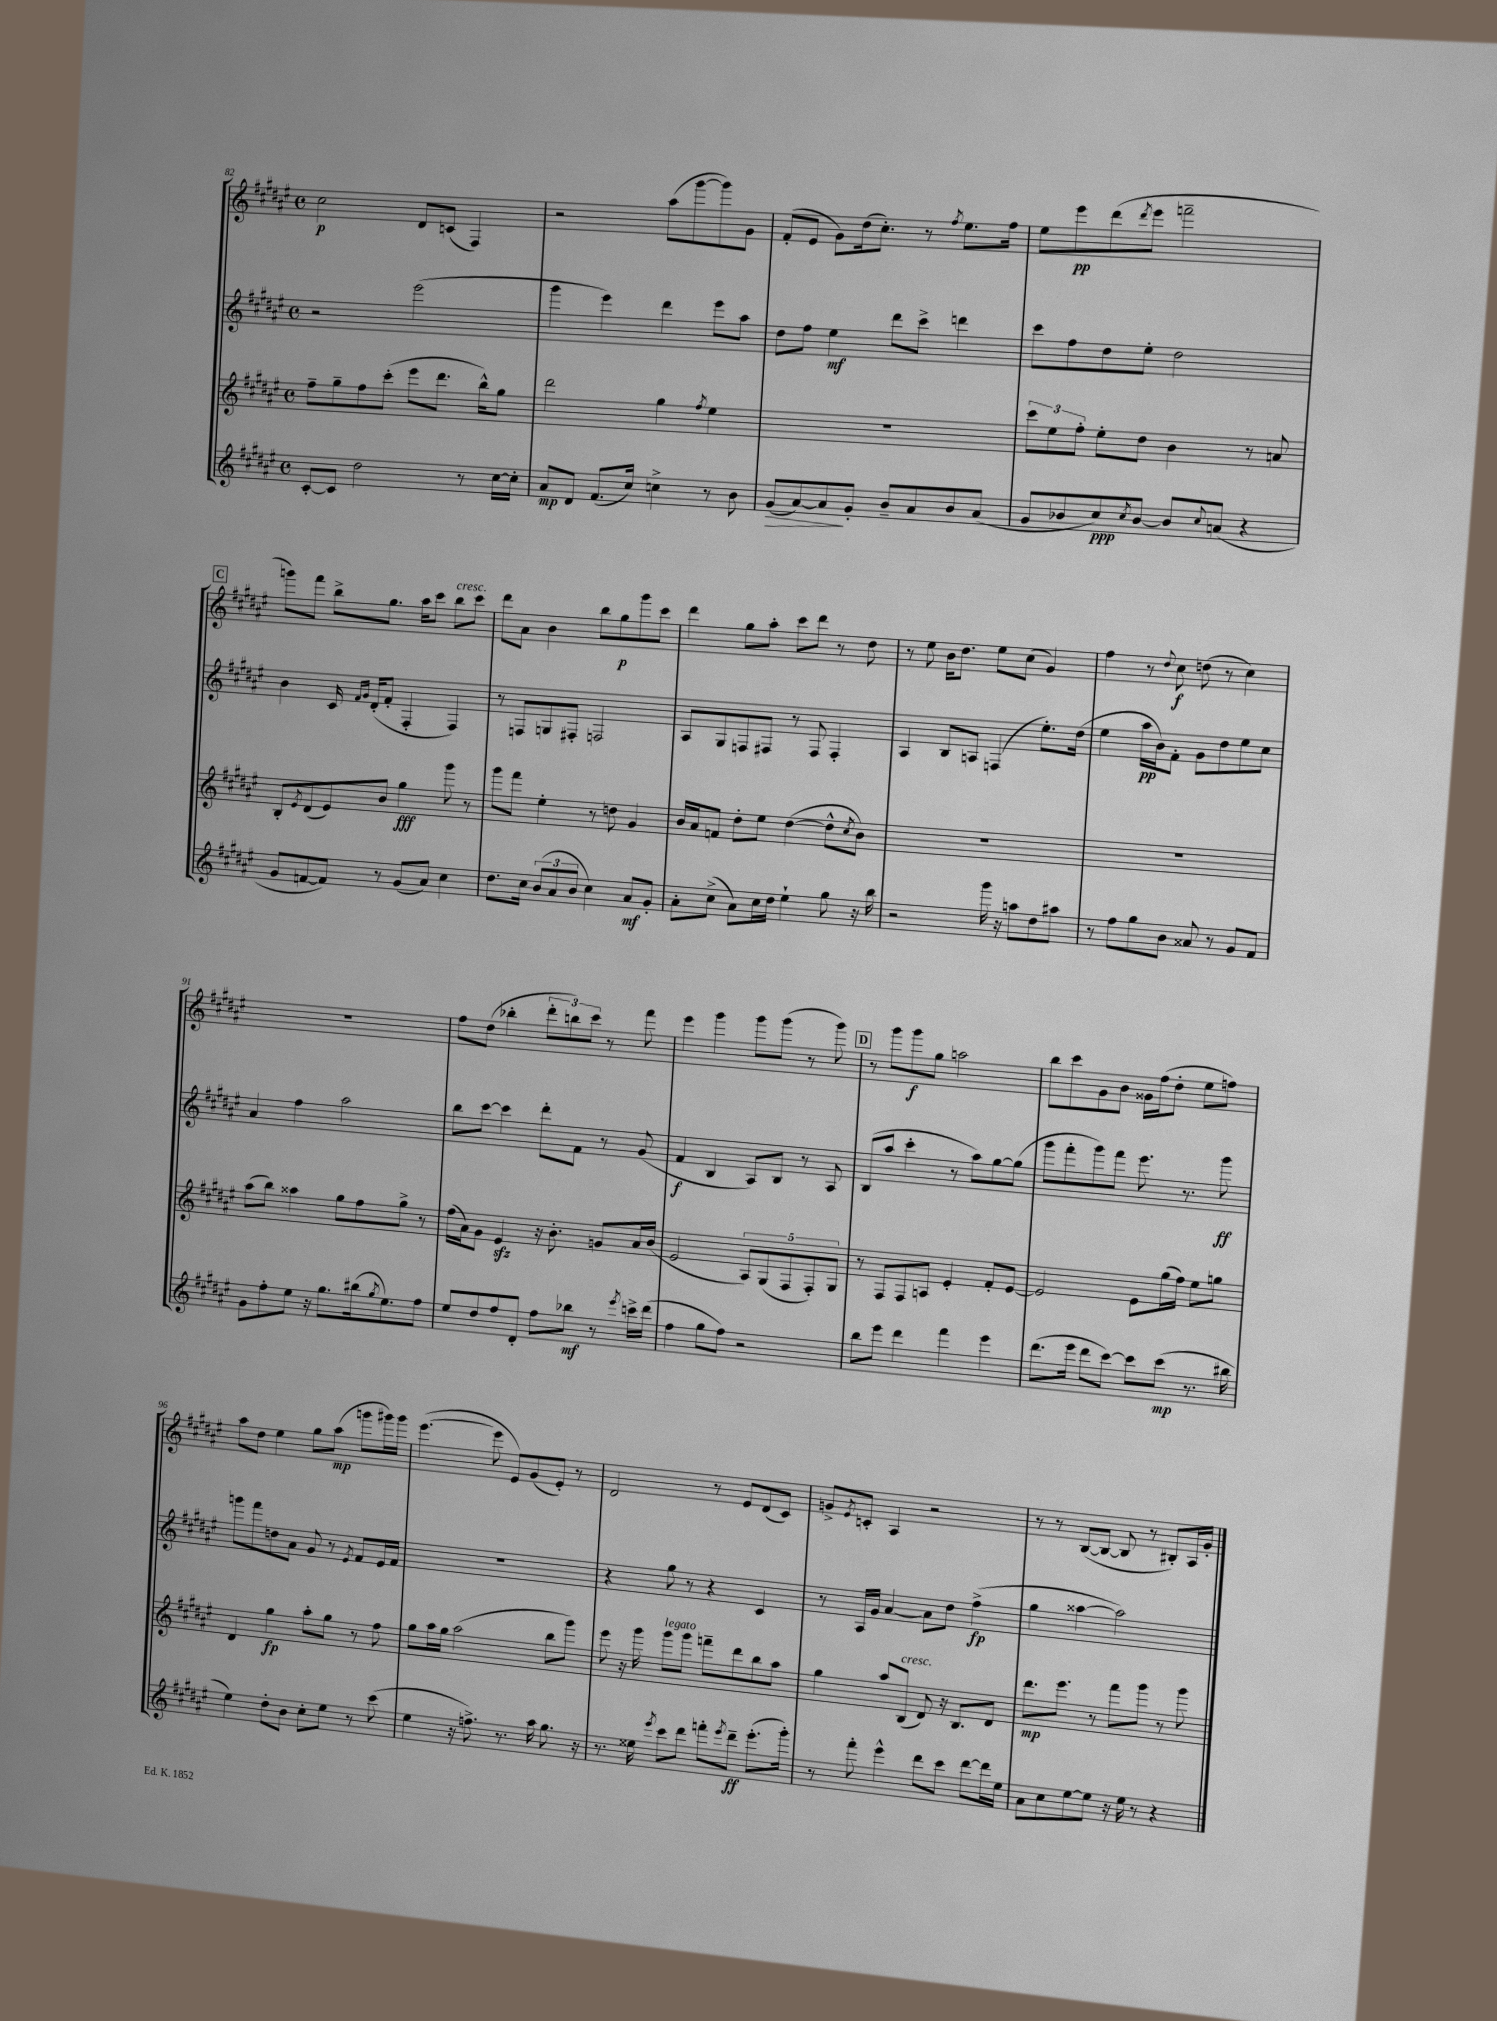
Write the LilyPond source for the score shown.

<<
\new StaffGroup <<
\new Staff = "s0" {
    \clef treble \key fis \major \defaultTimeSignature \time 4/4
    cis''2\p dis'8 c'8( fis4) |
    r2 ais''8( gis'''8~ gis'''8) gis'8 |
    fis'8-.( eis'8 gis'8) dis''16( cis''8.-.) r8 \acciaccatura { fis''8 } eis''8. fis''16 |
    eis''8 eis'''8\pp dis'''8( \acciaccatura { dis'''8 } eis'''8 f'''2-- |
    \mark \markup { \box "C" } g'''8) fis'''8 b''8-> gis''8. ais''16 cis'''8 b''8^\markup { \italic "cresc." } cis'''8 |
    dis'''8 ais'8 b'4 b''8 gis''8\p gis'''8 cis'''8 |
    dis'''4 gis''8 ais''8-. cis'''8 dis'''8 r8 dis''8 |
    r8 eis''8 b'16 dis''8. eis''8 cis''8( gis'4) |
    fis''4 r8 \appoggiatura { dis''8 } cis''8\f d''8( r8 cis''4) |
    R1 |
    fis''8 dis''8( bes''4-. \tuplet 3/2 { dis'''8-. b''8) cis'''8 } r8 fis'''8 |
    eis'''4 gis'''4 gis'''8 gis'''8( r8 gis'''8) |
    \mark \markup { \box "D" } r8 gis'''8 gis'''8\f gis''8 a''2 |
    b''8 cis'''8 gis'8 b'8 gisis'16 fis''16( dis''8-. eis''8 f''8) |
    ais''8 dis''8 eis''4 gis''8 ais''8\mp( g'''8 gis'''16) gis'''16 |
    eis'''4.~( eis'''8 eis'8) gis'8( eis'8-.) r8 |
    dis'2 r8 eis'8 dis'8( cis'8) |
    g'8-> \acciaccatura { eis'8 } c'8-. ais4 r2 |
    r8 r8 b8~( b8~ b8 r8 bis8-.) ais16 gis'16-. \bar "|." |
}
\new Staff = "s1" {
    \clef treble \key fis \major \defaultTimeSignature \time 4/4
    r2 eis'''2( |
    gis'''4 eis'''4) dis'''4 eis'''8 ais''8 |
    dis''8 fis''8 eis''4\mf dis'''8 cis'''8-> d'''4 |
    cis'''8 fis''8 dis''8 eis''8-. dis''2 |
    \mark \markup { \box "C" } b'4 cis'16 \grace { fis'16 gis'16 } dis'16-.( fis'8-. fis4-. fis4) |
    r8 f8 g8 fis8-. f2 |
    ais8 gis8 f8 fis8 r8 fis8 fis4-. |
    ais4 b8 a8 f4( eis''8.-.) dis''16( |
    eis''4 ais''16\pp b'16) fis'8-. gis'8 dis''8 eis''8 cis''8 |
    ais'4 fis''4 ais''2 |
    b''8 cis'''8~ cis'''4 dis'''8-. fis'8 r8 gis'8( |
    fis'4\f b4 ais8) b8 r8 ais8 |
    \mark \markup { \box "D" } b8( ais''8 cis'''4-. r8 ais''8) gis''8~ gis''8( |
    gis'''8 fis'''8-. gis'''8) fis'''8 eis'''8. r8. gis'''8\ff |
    g'''8 fis'''8 d''8 ais'8 gis'8 r8 \acciaccatura { eis'8 } fis'8 eis'16 fis'16 |
    R1 |
    r4 gis''8 r8 r4 cis'4 |
    r8 ais16 gis'16 ais'4~ ais'8 dis''8 fis''4->\fp( |
    gis''4 aisis''4~ aisis''2) \bar "|." |
}
\new Staff = "s2" {
    \clef treble \key fis \major \defaultTimeSignature \time 4/4
    fis''8-- gis''8-- fis''8 cis'''8-.( eis'''8 dis'''8. b''16-^) gis''8 |
    dis'''2 gis''4 \acciaccatura { fis''8 } eis''4 |
    R1 |
    \tuplet 3/2 { cis'''8 eis''8 fis''8-. } eis''8-. dis''8 b'4 r8 a'8 |
    \mark \markup { \box "C" } b8-. \acciaccatura { eis'8 } dis'8( eis'8) b'8 gis''4\fff gis'''8 r8 |
    gis'''8 fis'''8 eis''4-. r8 d''8 gis'4 |
    b'16 ais'16 f'8 dis''8-. eis''8 dis''4~( dis''8-^ \acciaccatura { cis''8 } b'8) |
    R1 |
    R1 |
    ais''8( b''8) aisis''4 gis''8 fis''8 gis''8-> r8 |
    fis''16( ais'16) gis'8 eis'4\sfz r16 b'8.-. g'8 ais'16 b'16( |
    eis'2 \tuplet 5/4 { ais8) gis8( fis8 fis8-.) gis8 } |
    \mark \markup { \box "D" } r8 fis8 fis8 a8 eis'4-. fis'8-. eis'8~ |
    eis'2 eis'8 gis''16( fis''16) eis''8 g''8 |
    dis'4 gis''4\fp ais''8-. gis''8 r8 fis''8 |
    gis''8 ais''16 gis''16 ais''2( b''8 gis'''8) |
    eis'''8 r16 gis'''16 gis'''8^\markup { \italic "legato" } gis'''8 f'''8-- dis'''8 b''8 ais''8 |
    gis''4 ais''8 b8^\markup { \italic "cresc." }( dis'8) r16 b8. dis'8 |
    dis'''8.\mp eis'''8. r8 fis'''8 gis'''8 r8 gis'''8 \bar "|." |
}
\new Staff = "s3" {
    \clef treble \key fis \major \defaultTimeSignature \time 4/4
    cis'8~-. cis'8 dis''2 r8 cis''16~ cis''16-. |
    ais'8\mp dis'8 fis'8.( cis''16) c''4-> r8 b'8 |
    gis'8\>( ais'8~) ais'8\! gis'8-. b'8-- ais'8 b'8 ais'8( |
    gis'8 bes'8 cis''8\ppp) \acciaccatura { cis''8 } bes'8~ bes'8 \appoggiatura { cis''8 } a'8( r4 |
    \mark \markup { \box "C" } gis'8 f'8~ f'8) r8 gis'8( ais'8) cis''4 |
    dis''8. cis''16 \tuplet 3/2 { b'8( ais'8 b'8 } cis''4) ais'8\mf gis'8-. |
    ais'8-. cis''8->( ais'8) cis''16 dis''16 eis''4-! gis''8 r16 b''16 |
    r2 gis'''16 r16 a''8 dis''8 ais''8 |
    r8 fis''8 gis''8 b'8 aisis'8 r8 gis'8 fis'8 |
    gis'8 fis''8-. eis''8 r16 gis''8. bis''16( \acciaccatura { gis''8 } eis''8.) fis''8 |
    eis''8 dis''8 fis''8 dis'8-. fis''8 bes''8\mf r8 \acciaccatura { eis'''8 } c'''16-> dis'''16( |
    fis''4 gis''8 fis''8) r2 |
    \mark \markup { \box "D" } b''8 eis'''8 dis'''4 fis'''4 eis'''4 |
    dis'''8.( eis'''16 dis'''8 cis'''8~) cis'''8 cis'''8\mp( r8. bis''16 |
    eis''4) dis''8-. b'8 cis''8-. eis''8 r8 cis'''8( |
    eis''4 r16 f''8.->) r8. ais''16 gis''8. r16 |
    r8. eisis''16 \acciaccatura { eis'''8 } cis'''8 dis'''8 f'''8-. \acciaccatura { eis'''8 } dis'''8--\ff eis'''8.-.( gis'''16-.) |
    r8 fis'''8-. eis'''4-^ dis'''8 cis'''8 dis'''8~ dis'''16 eis''16 |
    ais'8 cis''8 eis''8~ eis''8 r16 eis''16 r8 r4 \bar "|." |
}
>>
>>
\layout { \context { \Score currentBarNumber = #82 } }
